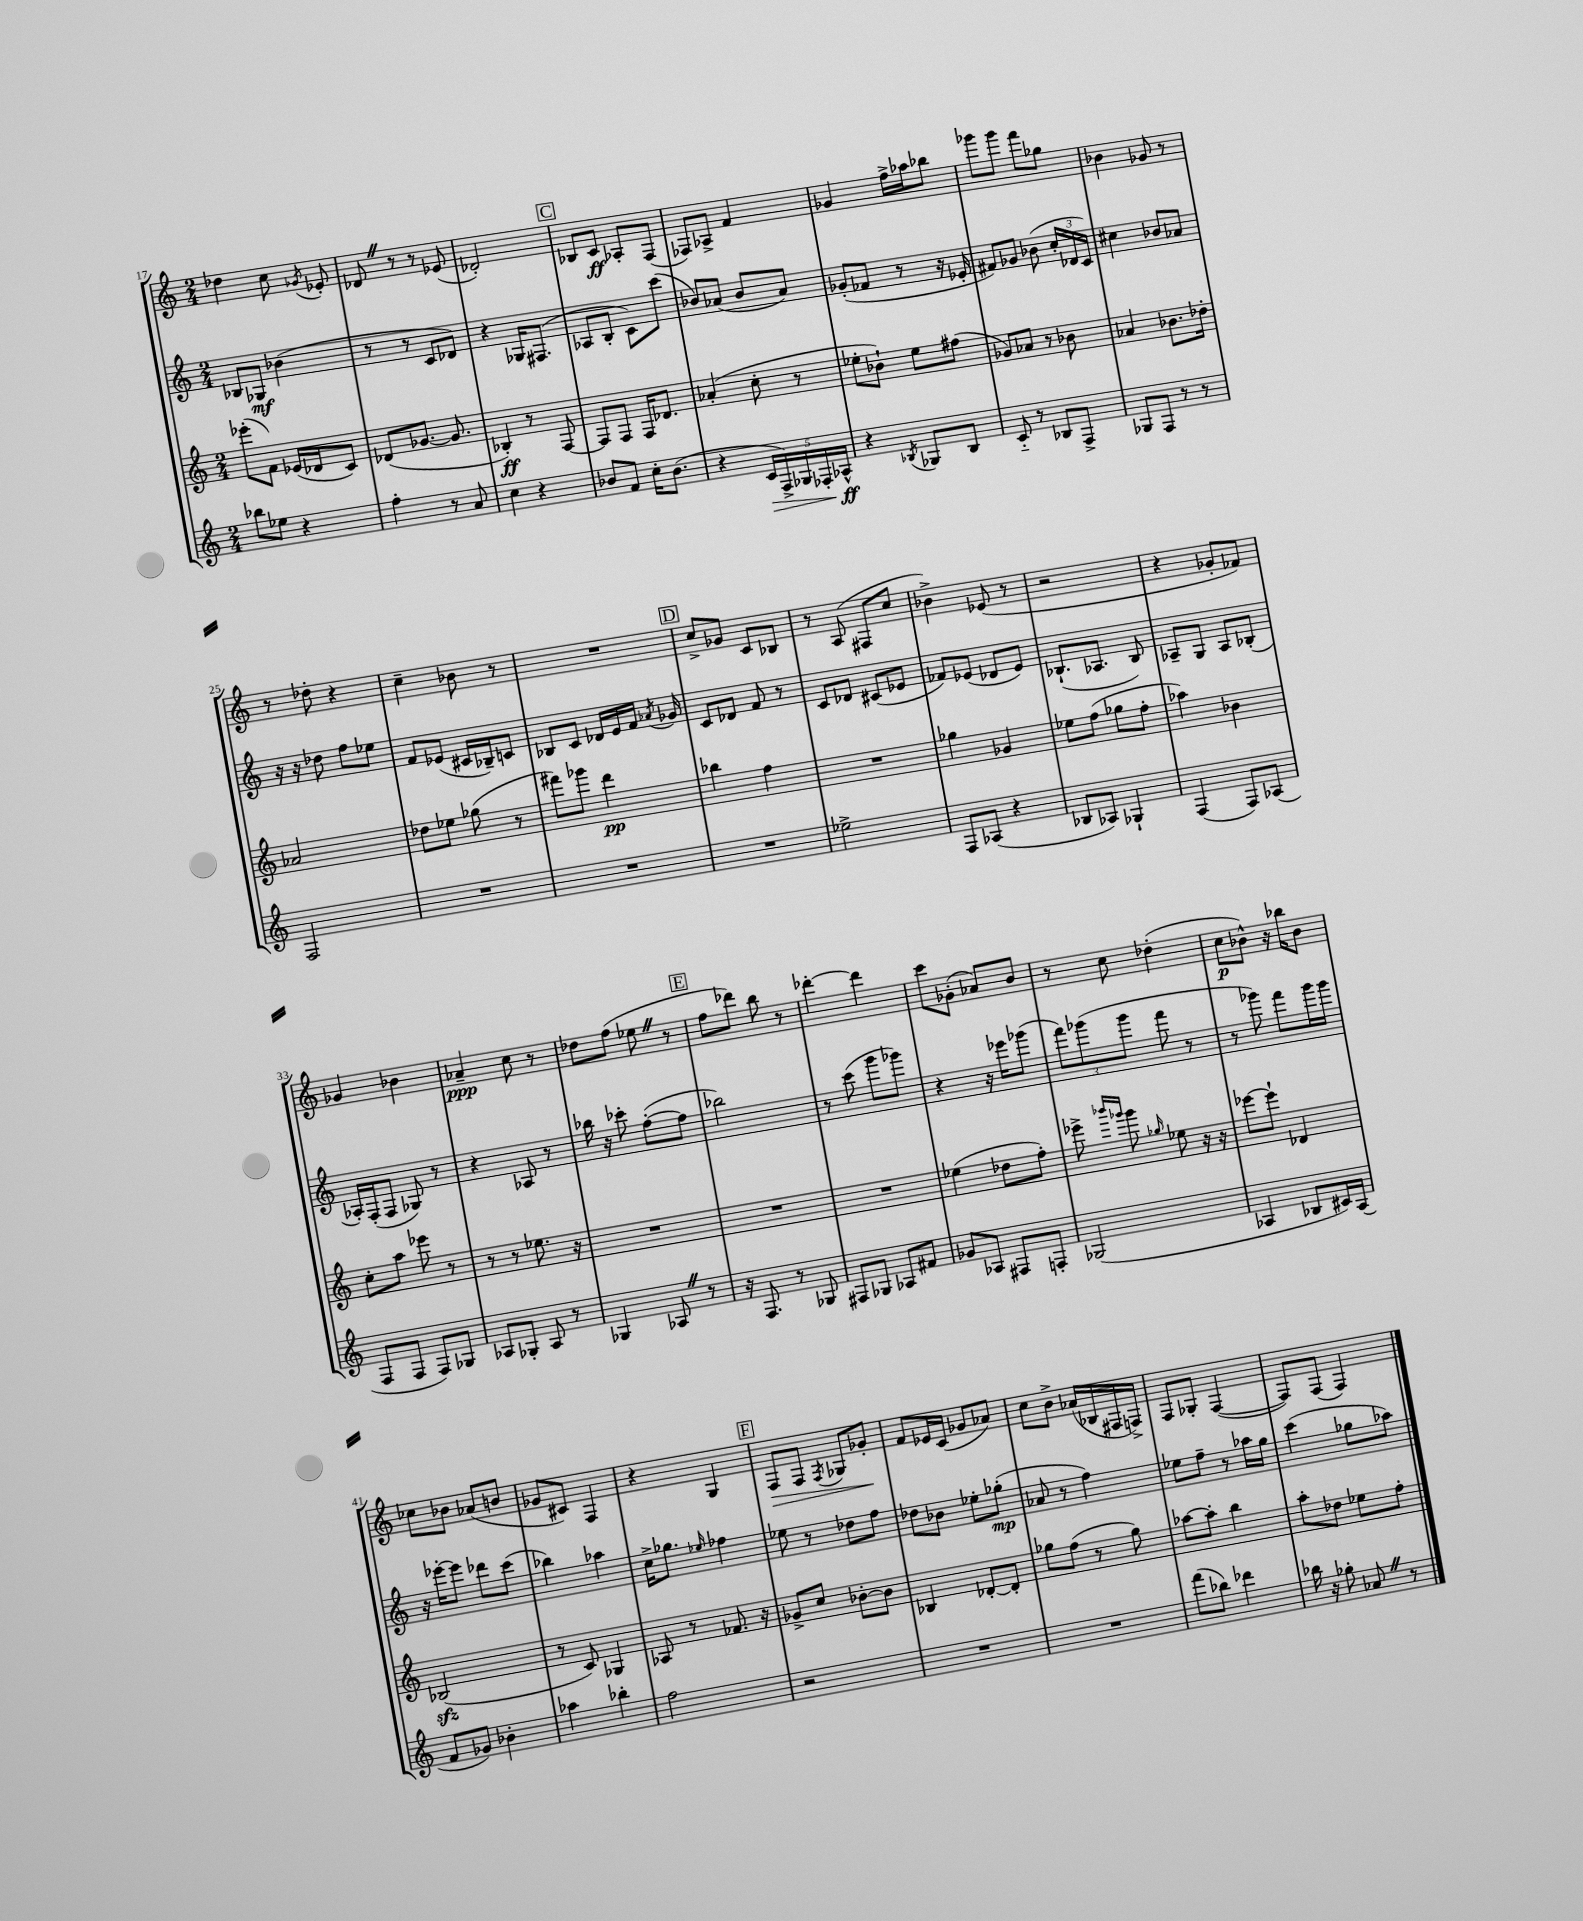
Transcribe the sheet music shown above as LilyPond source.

<<
\new StaffGroup <<
\new Staff = "s0" {
    \clef treble \key c \major \numericTimeSignature \time 2/4
    \autoBeamOff des''4 c''8 \acciaccatura { ges'8 } ees'8-. |
    des'8 \once \override BreathingSign.text = \markup { \musicglyph "scripts.caesura.straight" } \breathe r8 r8 ees'8( |
    des'2-.) |
    \mark \markup { \box "C" } bes8[ c'8]\ff aes8[-. f8]( |
    fes8[) aes8]-> f'4 |
    ges'4 f''16[-> aes''16 bes''8] |
    ges'''8[ ges'''8] f'''8[ ges''8] |
    bes'4 ges'8 r8 |
    r8 des''8-. r4 |
    c''4-- bes'8 r8 |
    R2 |
    \mark \markup { \box "D" } c''8[-> ges'8] c'8[ bes8] |
    r8 a8( fis8[ c''8] |
    bes'4->) ees'8( r8 |
    r2 |
    r4 ges'8[-. fes'8]) |
    ges'4 bes'4 |
    aes'4--\ppp c''8 r8 |
    des''8[ f''8]( ees''8 \once \override BreathingSign.text = \markup { \musicglyph "scripts.caesura.straight" } \breathe r8 |
    \mark \markup { \box "E" } f''8[ des'''8]) b''8 r8 |
    des'''4~-. des'''4 |
    c'''8[ ges'8]-.( aes'8[) b'8] |
    r8 c''8 des''4-.( |
    c''8[\p bes'8]-^) r16 bes''16[ bes'8] |
    ces''8[ bes'8] aes'8[( b'8] |
    ges'8[ cis'8]) f4 |
    r4 g4 |
    \mark \markup { \box "F" } f8[\> f8] \acciaccatura { f8 } ges8[ ges'8]-.\! |
    f'8[ ees'16 c'16]( ges'8[ aes'8]) |
    c''8[ b'8]-> aes'16[( bes16 fis16 f16]->) |
    f8[ ges8]-. f4~( |
    f8[) f8]( f4) \bar "|." |
}
\new Staff = "s1" {
    \clef treble \key c \major \numericTimeSignature \time 2/4
    \autoBeamOff bes8[ ges8]\mf bes'4( |
    r8 r8 c'8[ des'8]) |
    r4 ges16[ fis8.]( |
    \mark \markup { \box "C" } aes8[ b8]-. c'8[) c'''8]( |
    bes'8[) aes'8]( bes'8[ aes'8]) |
    ges'8[-.( fes'8] r8 r16 ees'16-. |
    fis'8[) ges'8] bes'8( \tuplet 3/2 { c''16[-. des'16 c'16]) } |
    cis''4 bes'8[ aes'8] |
    r16 r16 des''8 f''8[ ees''8] |
    f'8[ ees'8]( cis'16[ bes16--) c'8] |
    bes8[ c'8] des'16[ e'16 f'16] \acciaccatura { aes'8 } ges'16 |
    \mark \markup { \box "D" } c'8[ des'8] f'8 r8 |
    c'8[ des'8] cis'8[( ees'8] |
    fes'8[) ees'8]( des'8[ ees'8]) |
    bes8.[-!( aes8.] bes8) |
    aes8[-- g8] aes8[ bes8]-.( |
    aes16[-.) f16-.( f8] ges8) r8 |
    r4 aes8 r8 |
    bes''16 r16 ces'''8-. f''8[~-.( f''8] |
    \mark \markup { \box "E" } bes''2) |
    r8 c'''8( g'''8[ ges'''8]) |
    r4 r16 ees'''16[ ges'''8]( |
    \tuplet 3/2 { f'''8[) ges'''8( ges'''8] } f'''8 r8 |
    r8 ges'''8) f'''8[ ges'''16 ges'''16] |
    r16 ees'''16[~-. ees'''8] des'''8[ c'''8]( |
    bes''4) aes''4 |
    c''16[-> ges''8.] \grace { ees''16 } fes''4 |
    \mark \markup { \box "F" } ees''8 r8 des''8[ f''8] |
    des''8[ bes'8] ees''8[-. ges''8]-.\mp( |
    aes'8 r8 f''4) |
    ees''8[ f''8]-- r8 aes''16[ g''16] |
    c'''4( ges''8[ aes''8]) \bar "|." |
}
\new Staff = "s2" {
    \clef treble \key c \major \numericTimeSignature \time 2/4
    \autoBeamOff ees'''8[-.( f'8]) ees'16[( des'16 c'8]) |
    des'8[( ges'8.]~ ges'8. |
    bes4-.\ff) r8 f8~ |
    \mark \markup { \box "C" } f8[ f8] f16[ des'8.] |
    aes'4-.( c''8-. r8 |
    ees''8[-. bes'8]-!) ees''8[ fis''8]( |
    ges'8[) aes'8] r8 bes'8 |
    aes'4 bes'8.[ des''16]-. |
    aes'2 |
    des''8[ ees''8] ges''8( r8 |
    fis'''8[) ges'''8] d'''4\pp |
    \mark \markup { \box "D" } bes''4 f''4 |
    R2 |
    ges''4 ges'4 |
    ees''8[ f''8]( ges''8[ f''8]-. |
    aes''4) bes'4 |
    c''8[-. a''8] ees'''8 r8 |
    r8 r8 ees''8. r16 |
    R2 |
    \mark \markup { \box "E" } R2 |
    R2 |
    ees''4( des''8[ f''8]-.) |
    ees'''8-> \grace { bes'''16[ ges'''16] } ges'''8 \grace { ges''16 } ees''8 r16 r16 |
    ees'''8[~ ees'''8]-! des'4 |
    bes2\sfz( |
    r8 c'8) ges4 |
    aes8 r8 fes'8. r16 |
    \mark \markup { \box "F" } ges'8[-> c''8] bes'8[~-. bes'8] |
    bes4 des'8[~-. des'8]-. |
    ges''8[ f''8]( r8 ges''8) |
    aes''8[~ aes''8]-. b''4 |
    a''8[-. des''8] ees''8[ f''8]-. \bar "|." |
}
\new Staff = "s3" {
    \clef treble \key c \major \numericTimeSignature \time 2/4
    \autoBeamOff bes''8[ ees''8] r4 |
    f''4-. r8 a'8 |
    c''4 r4 |
    \mark \markup { \box "C" } bes'8[ f'8] c''16[-. bes'8.]( |
    r4 \tuplet 5/4 { c'16[\> f16->) ges16 fes16-. aes16]-^\ff\! } |
    r4 \acciaccatura { bes8 } ges8[ bes8] |
    c'8-_ r8 bes8[ f8]-> |
    ges8[ f8] r8 r8 |
    f2 |
    R2 |
    R2 |
    \mark \markup { \box "D" } R2 |
    ees''2-> |
    f8[ aes8]( r4 |
    bes8[ aes8]) ges4-! |
    f4( f8[) aes8]( |
    f8[ f8] f8[) ges8] |
    aes8[ ges8]-. aes8 r8 |
    ges4 aes8 \once \override BreathingSign.text = \markup { \musicglyph "scripts.caesura.straight" } \breathe r8 |
    \mark \markup { \box "E" } r16 f8. r8 ges8 |
    fis8[ ges8] aes8[ fis'8] |
    ges'8[ aes8] fis8[ f8]-. |
    ges2( |
    aes4 bes8[ cis'16) aes16]( |
    f'8[ ges'8]) bes'4-. |
    aes''4 bes''4-. |
    f''2 |
    \mark \markup { \box "F" } r2 |
    R2 |
    R2 |
    f'''8[( bes''8]) des'''4 |
    bes''16 r16 ges''8-. aes'8 \once \override BreathingSign.text = \markup { \musicglyph "scripts.caesura.straight" } \breathe r8 \bar "|." |
}
>>
>>
\layout { \context { \Score currentBarNumber = #17 } }
